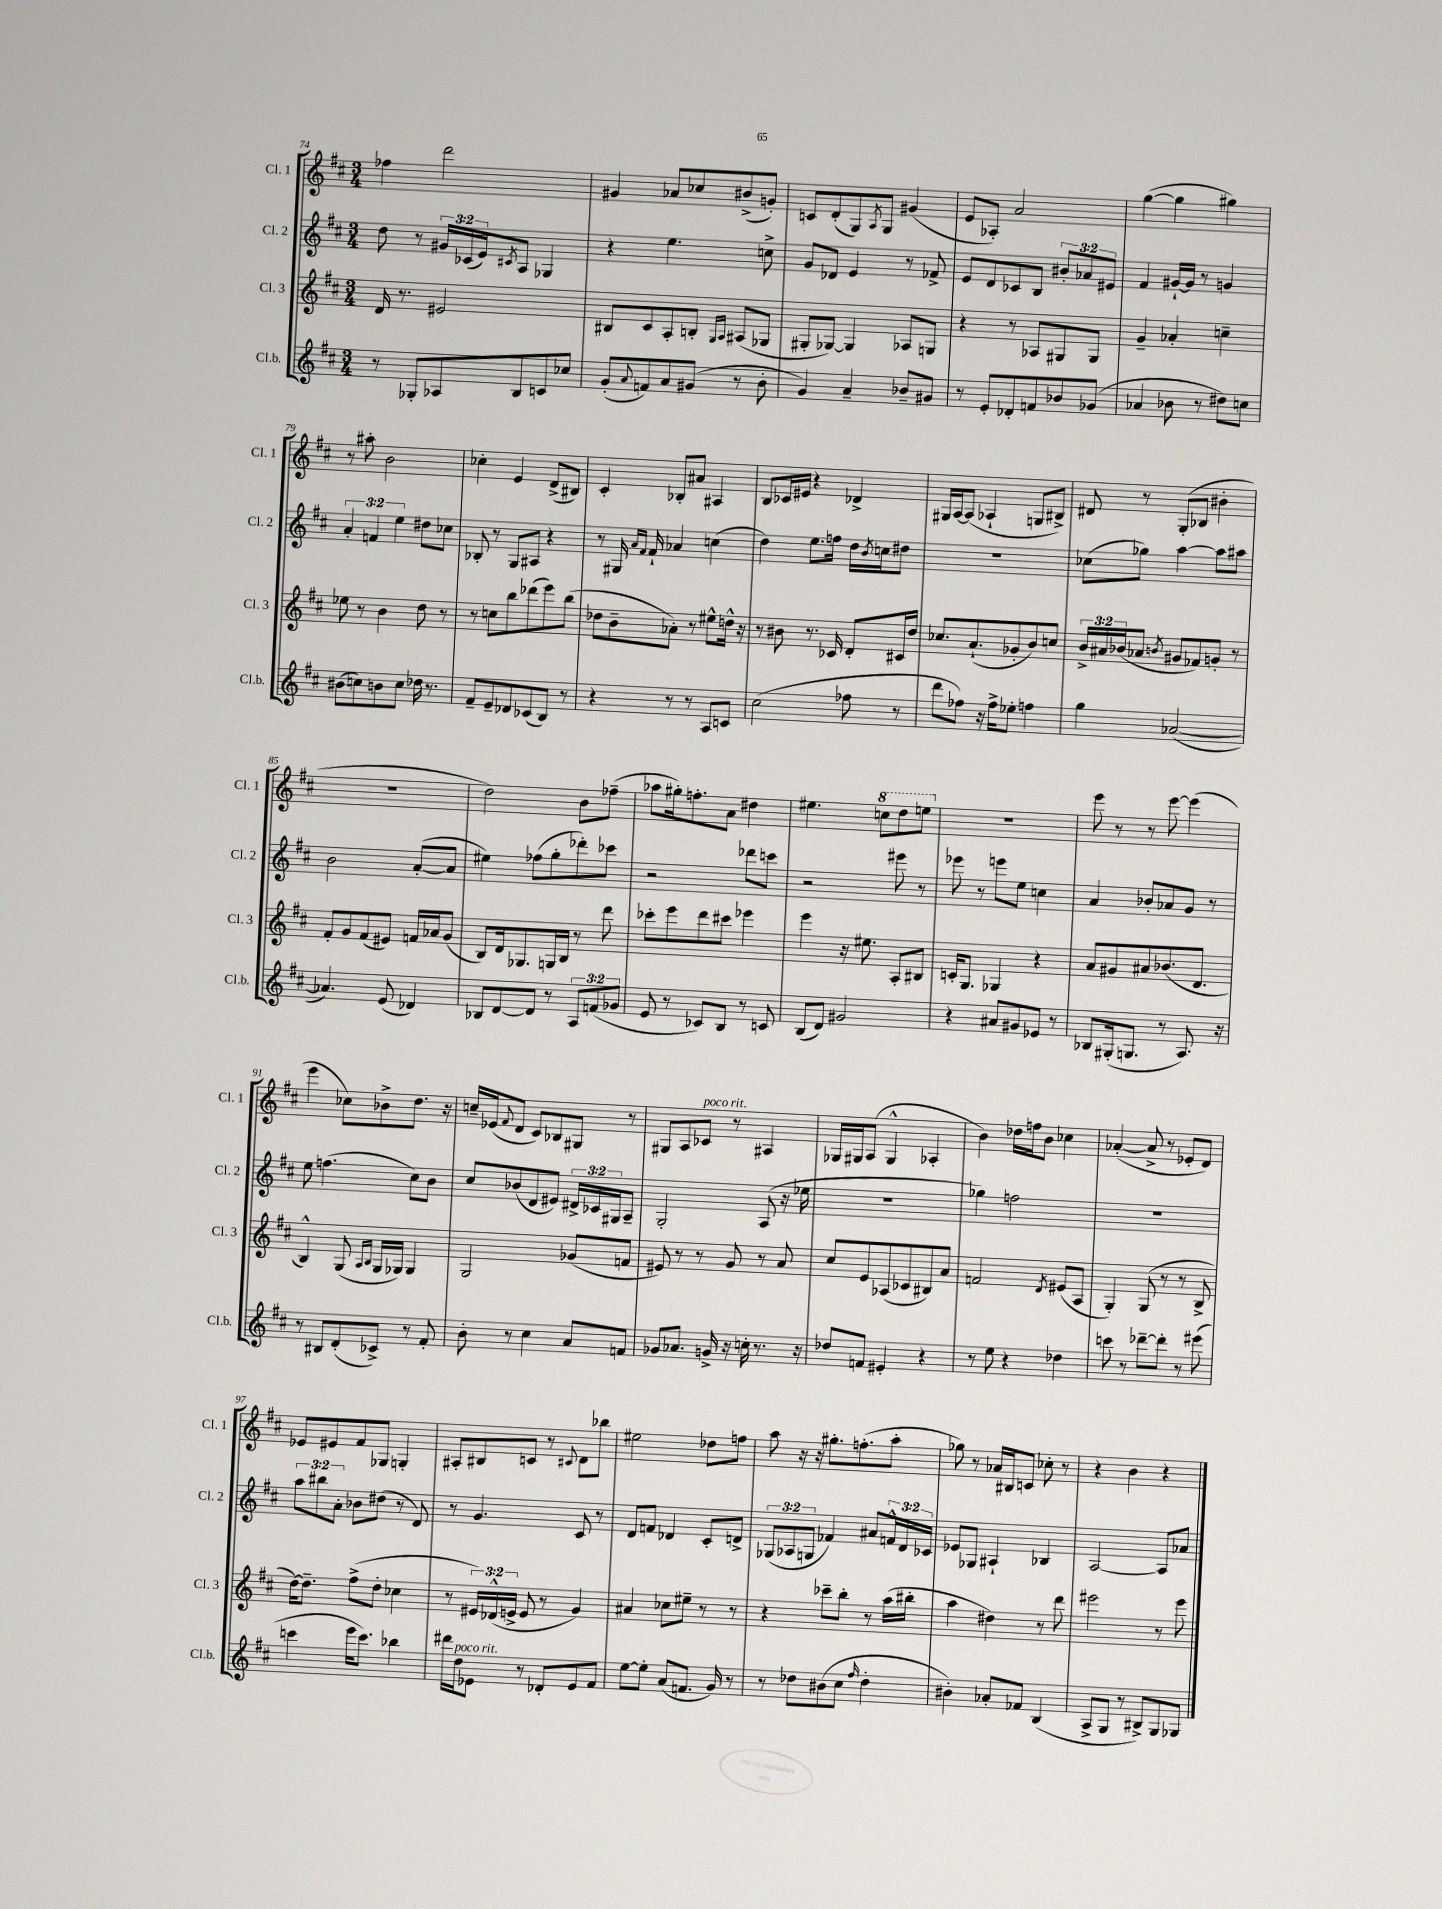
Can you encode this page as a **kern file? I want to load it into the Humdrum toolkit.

**kern	**kern	**kern	**kern
*part4	*part3	*part2	*part1
*staff4	*staff3	*staff2	*staff1
*I"Cl.b.	*I"Cl. 3	*I"Cl. 2	*I"Cl. 1
*I'Cl.b.	*I'Cl. 3	*I'Cl. 2	*I'Cl. 1
*clefG2	*clefG2	*clefG2	*clefG2
*k[f#c#]	*k[f#c#]	*k[f#c#]	*k[f#c#]
*M3/4	*M3/4	*M3/4	*M3/4
=74	=74	=74	=74
8r	16d/	8dd\	4ff-X\
.	8.r	.	.
8G-X'/L	.	8r	.
8A-X/	2e#X/	24g#X/LL	2ddd\
.	.	(24c-X/	.
.	.	24e/J)	.
.	.	8qc#X/	.
8B/	.	8A/J	.
8cn/	.	4G-X/	.
8cc-X/J	.	.	.
=75	=75	=75	=75
(8g'/L	8B#X/L	4r	4g#X/
8qqa/	.	.	.
8fn/)	8c#/	.	.
8a/	8A'/	4.ee\	8a-X/L
(8g#X/J	8Bn'/J	.	8cc-X/
.	16qqG/LL	.	.
.	16qqA/JJ	.	.
8r	(8A#X/L	.	(8b#X^/
8b'\	8G-X/J	8ccn^\	8gn'/J)
=76	=76	=76	=76
4g/)	8G#X'/L	8g/L	8cn/L
.	[8G-X/J)	8d-X/J	(8d'/
4a~/	4G-/]	4e/	8G/)
.	.	.	8qA/
.	.	.	8G/J
8b-X~/L	8A-X/L	8r	(4g#X/
8g#X/J	8Gn/J	8f-X^/	.
=77	=77	=77	=77
8r	4r	8e/L	8e/L
8e'/L	.	8d/	8A-X'/J)
8d-X'/	8r	8c-X/	2a/
8fn/	8A-X/L	8B/J	.
8b-X/	8G#X/	12b#X'/L	.
.	.	12a-X/	.
(8g-X/J	8G#/J	.	.
.	.	12e#X/J	.
=78	=78	=78	=78
4a-X/	4g~/	4f#/	([4gg\
8b-X\	4a-X'/	[16g#X`/LL	4gg\]
.	.	16g#/JJ]	.
8r	.	8r	.
8dd#X\L)	4ccn~\	4gn/	4gg#X\)
8ccn\J	.	.	.
!!LO:LB:g=z
=79	=79	=79	=79
(8b#X\L	8ee-X\	6a'/	8r
8ccn\)	8r	.	8aa#X'\
.	.	6fn/	.
8bn\	4b\	.	2b\
.	.	6ee\	.
8cc\J	.	.	.
16dd-X\	8dd\	8dd#X\L	.
8.r	.	.	.
.	8r	8cc-X\J	.
=80	=80	=80	=80
8f#~/L	8r	8B-X'/	4cc-X'\
8e~/	8ccn\L	8r	.
8d-X/	8bb\	8G/L	4e/
(8c-X/	(8ddd-X\	8A#X/J	.
8B/J)	8eee\)	4r	(8d^/L
8r	(8bb\J	.	8B#X/J)
=81	=81	=81	=81
4r	8dd-X\L	8r	4c#'/
.	8b~\	16G#X/	.
.	.	16qqa/LL	.
.	.	16qqf#/JJ	.
.	.	16f#`/	.
8r	8a-X'\J)	4a-X/	8B-X'/L
8r	8r	.	8a#X/J
8A/L	8ee#X^^\L	(4ccn\	4A#X/
8cn/J	16ddn^^\Jk	.	.
.	16r	.	.
=82	=82	=82	=82
(2cc#\	8r	4dd\)	8B/L
.	8b#X\	.	16c-X/L
.	.	.	16e#X/JJ
.	8.r	8.ee\L	4r
.	16c-X/	16ffn\Jk	.
8ff-X\	8d'/L	16dd\LL	4d-X^/
.	.	8qb/	.
.	.	16ccn\J	.
8r	16c#X/L	8dd#X\J	.
.	16dd/JJ	.	.
=83	=83	=83	=83
8ddd\L	8.cc-X/L	2.r	16G#X/LL
.	.	.	[16A/J
8ff-X\J)	.	.	(8A/J]
.	(8.a`/	.	.
16r	.	.	4A-X`/
16ff-^\KL	.	.	.
8ee-X'\J	8g-X'/	.	.
4ffn\	8b/)	.	8Gn/L
.	8ccn/J	.	8B#X^/J)
=84	=84	=84	=84
4gg\	24b^/LL	(8cc-X\L	8d#X/
.	24a#X/	.	.
.	(24b-X/J	.	.
.	8a-X/J	8gg-X\J)	8r
.	8qbn/	.	.
([2a-X/	8g#X/L	[4aa\	(8G'/L
.	8f-X/)	.	8B-X/J
.	8gn'/J	8aa\L]	4b#X'\
.	8r	8aa#X\J	.
!!LO:LB:g=z
=85	=85	=85	=85
4.a-X/])	8f#'/L	2b\	2.r
.	8g/	.	.
.	(8f#/	.	.
(8e/	8e#X/J)	.	.
4d-X/)	16fn/LL	([8a'/L	.
.	16a-X/J	.	.
.	(8g/J	8a/J]	.
=86	=86	=86	=86
8B-X/L	8B/L)	4ee#X\)	2dd\)
[8d/	16d/k	.	.
.	8.G-X/	.	.
8d/J]	.	(8ff-X\L	.
8r	16Gn/L	8gg'\	.
.	16B/JJ	.	.
12A/L	8r	8ddd-X'\)	8b\L
(12fn/	.	.	.
.	8ddd\	8ccc-X\J	(8ff-X~\J
12g-X/J	.	.	.
=87	=87	=87	=87
8e/	8ccc-X'\L	2r	8aa-X\L
8r	8eee\	.	16gg#X'\k)
.	.	.	8.ffn'\
8c-X/L)	8ddd\	.	.
8B/J	8ccc#X\J	.	8a\J
8r	4eee-X\	8ddd-X\L	4dd#X\
8cn/	.	8cccn\J	.
=88	=88	=88	=88
(8B/L	4eee\	2r	4.ee#X\
8d/J)	.	.	.
2g#X/	16r	.	.
.	8.ee#X\	.	.
*	*	*	*8va
.	.	.	8cccn\L
.	8A'/L	8eee#X\	8ddd\
.	8B#X/J	8r	8eeen\J
=89	=89	=89	=89
*	*	*	*X8va
4r	16cn'/KL	8eee-X\	2.r
.	8.G/J	.	.
.	.	8r	.
8a#X/L	4G-X/	8eeen\L	.
8g#X/	.	8ee\J	.
8e-X/J	4r	4ccn\	.
8r	.	.	.
=90	=90	=90	=90
8B-X/L	8a/L	4a/	8eee\
(16G#X'/k	8g#X/	.	8r
8.Gn/J	.	.	.
.	8a#X/	8b-X'/L	8r
8r	(8.b-X/	8a-X/	[8eee\
8.A/)	.	8g/J	(4eee\]
.	8.d/J	.	.
.	.	8r	.
16r	.	.	.
!!LO:LB:g=z
=91	=91	=91	=91
8r	4B^^/)	8ee\	4eee\
8B#X/L	.	(4.ffn\	.
(8d'/	(8G/	.	8cc-X\L)
.	16qqA/LL	.	.
.	16qqB/JJ	.	.
8c-X^/J)	16G/LL	.	8b-X^\
.	16G-X/JJ)	.	.
8r	4G-/	8cc#\L)	8.dd\J
8f#'/	.	8b\J	.
.	.	.	16r
=92	=92	=92	=92
8b'\	2G/	8cc#/L	16ccn~/LL
.	.	.	(16e-X/J
.	.	.	8qqf#/
8r	.	(8b-X/	8d/J
4cc#\	.	8d/	8c#/L)
.	.	8e#X/J)	8B-X/
8a/L	(8g-X/L	24d#X^/LL	8G#X/J
.	.	24c-X/	.
.	.	24G#X/J	.
8fn/J	8fn/J	8A~/J	8r
=93	=93	=93	=93
8g-X/L	8e#X/)	2G'/	8G#X/L
8.a-X/J	8r	.	8A/
!	!	!	!LO:TX:a:i:t=poco rit.
.	8r	.	8c-X/J
16gn^/	.	.	.
16r	8g/	.	8r
16ccn'\	.	.	.
8.r	8r	(8A/	4A#X/
.	8a/	16r	.
16r	.	16ee-X\	.
=94	=94	=94	=94
8dd-X/L	8cc#/L	2.r	16G-X/LL
.	.	.	16G#X/J
8fn/J	8e/	.	(8A/J
4e#X'/	(8A-X/	.	4G#^^/
.	8c-X/	.	.
4r	8B#X/)	.	4A-X'/
.	8a/J	.	.
=95	=95	=95	=95
8r	2fn/	4gg-X\)	4b\)
8ee\	.	.	.
4r	.	2ffn\	16dd-X\LL
.	.	.	16ffn\J
.	.	.	8b\J
.	8qd/	.	.
4dd-X\	(8e#X/L	.	4cc-X\
.	8A/J	.	.
=96	=96	=96	=96
8cccn\	4G'/)	2.r	([4a-X'/
8r	.	.	.
[8ddd-X~\L	(8G/	.	8a-^/]
8ddd-'\J]	8r	.	8r
8r	8r	.	8e-X'/L
(8eee#X\	8B^/	.	8d/J)
!!LO:LB:g=z
=97	=97	=97	=97
4cccn\	[16dd\KL)	12aa\L	8e-X/L
.	8.dd~\J]	.	.
.	.	12bb#X\	.
.	.	.	8e#X/
.	.	12a'\J	.
16eee\KL	(8ff#^\L	8b-X\L	8f#/
8.ccc\J)	.	.	.
.	8dd'\J	(8dd#X\J	8G-X/J
4bb-X\	4cc-X\	8r	4Gn'/
.	.	8d/)	.
=98	=98	=98	=98
16ddd#X\LL	8r	8r	8A#X'/L
!LO:TX:a:i:t=poco rit.	!	!	!
16dd\J	.	.	.
8e-X\J	24e#X/LL)	4.g/	8B#X/
.	(24d-X^^/	.	.
.	24en^/JJ	.	.
8r	8e/	.	8cn/J
8d-X'/L	8r	.	8r
.	.	.	8qqc#X/
8e-/	4g/)	8c#/	8d\L
8f#/J	.	8r	8bb-X\J
=99	=99	=99	=99
[8ee\L	4a#X/	8d/L	2ee#X\
8ee'\J]	.	8fn/J	.
(8a/L	8cc-X\L	4d-X/	.
8.fn/J	8ee#X~\J	.	.
.	8r	8c#'/L	8dd-X\L
16g/)	.	.	.
8r	8r	8dn^/J	8ffn\J
=100	=100	=100	=100
8r	4r	(12G-X/L	8aa\
.	.	12A-X/	.
8dd-X\L	.	.	16r
.	.	12Gn/J	.
.	.	.	16r
(8b#X\	8ccc-X~\L	4f-X/)	8.gg#X'\L
8cc#\J	8bb'\J	.	.
.	.	.	(8.ffn'\
16qqff#/	.	.	.
4dd-'\	8r	8a#X/L	.
.	(16aa\LL	24fn^^/L	8aa'\J
.	.	24d/	.
.	16bb#X'\JJ	.	.
.	.	24c-X/JJ	.
=101	=101	=101	=101
4b#X'\)	4aa\	8e-X/L	8gg-X\)
.	.	8G-X/J	8r
8a-X'/L	4dd#X\)	4A#X`/	16a-X/LL
.	.	.	16B#X/J
8f-X/J	.	.	8cn/J
(4B/	8r	4B-X/	8cc-X'\
.	8ddd\	.	8r
=102	=102	=102	=102
8A^/L	2eee#X\	[2A/	4r
8G/J	.	.	.
8r	.	.	4b\
8B#X^/L)	.	.	.
8G/	8r	8A/L]	4r
8G-X/J	8eee#\	8a-X/J	.
==	==	==	==
*-	*-	*-	*-
